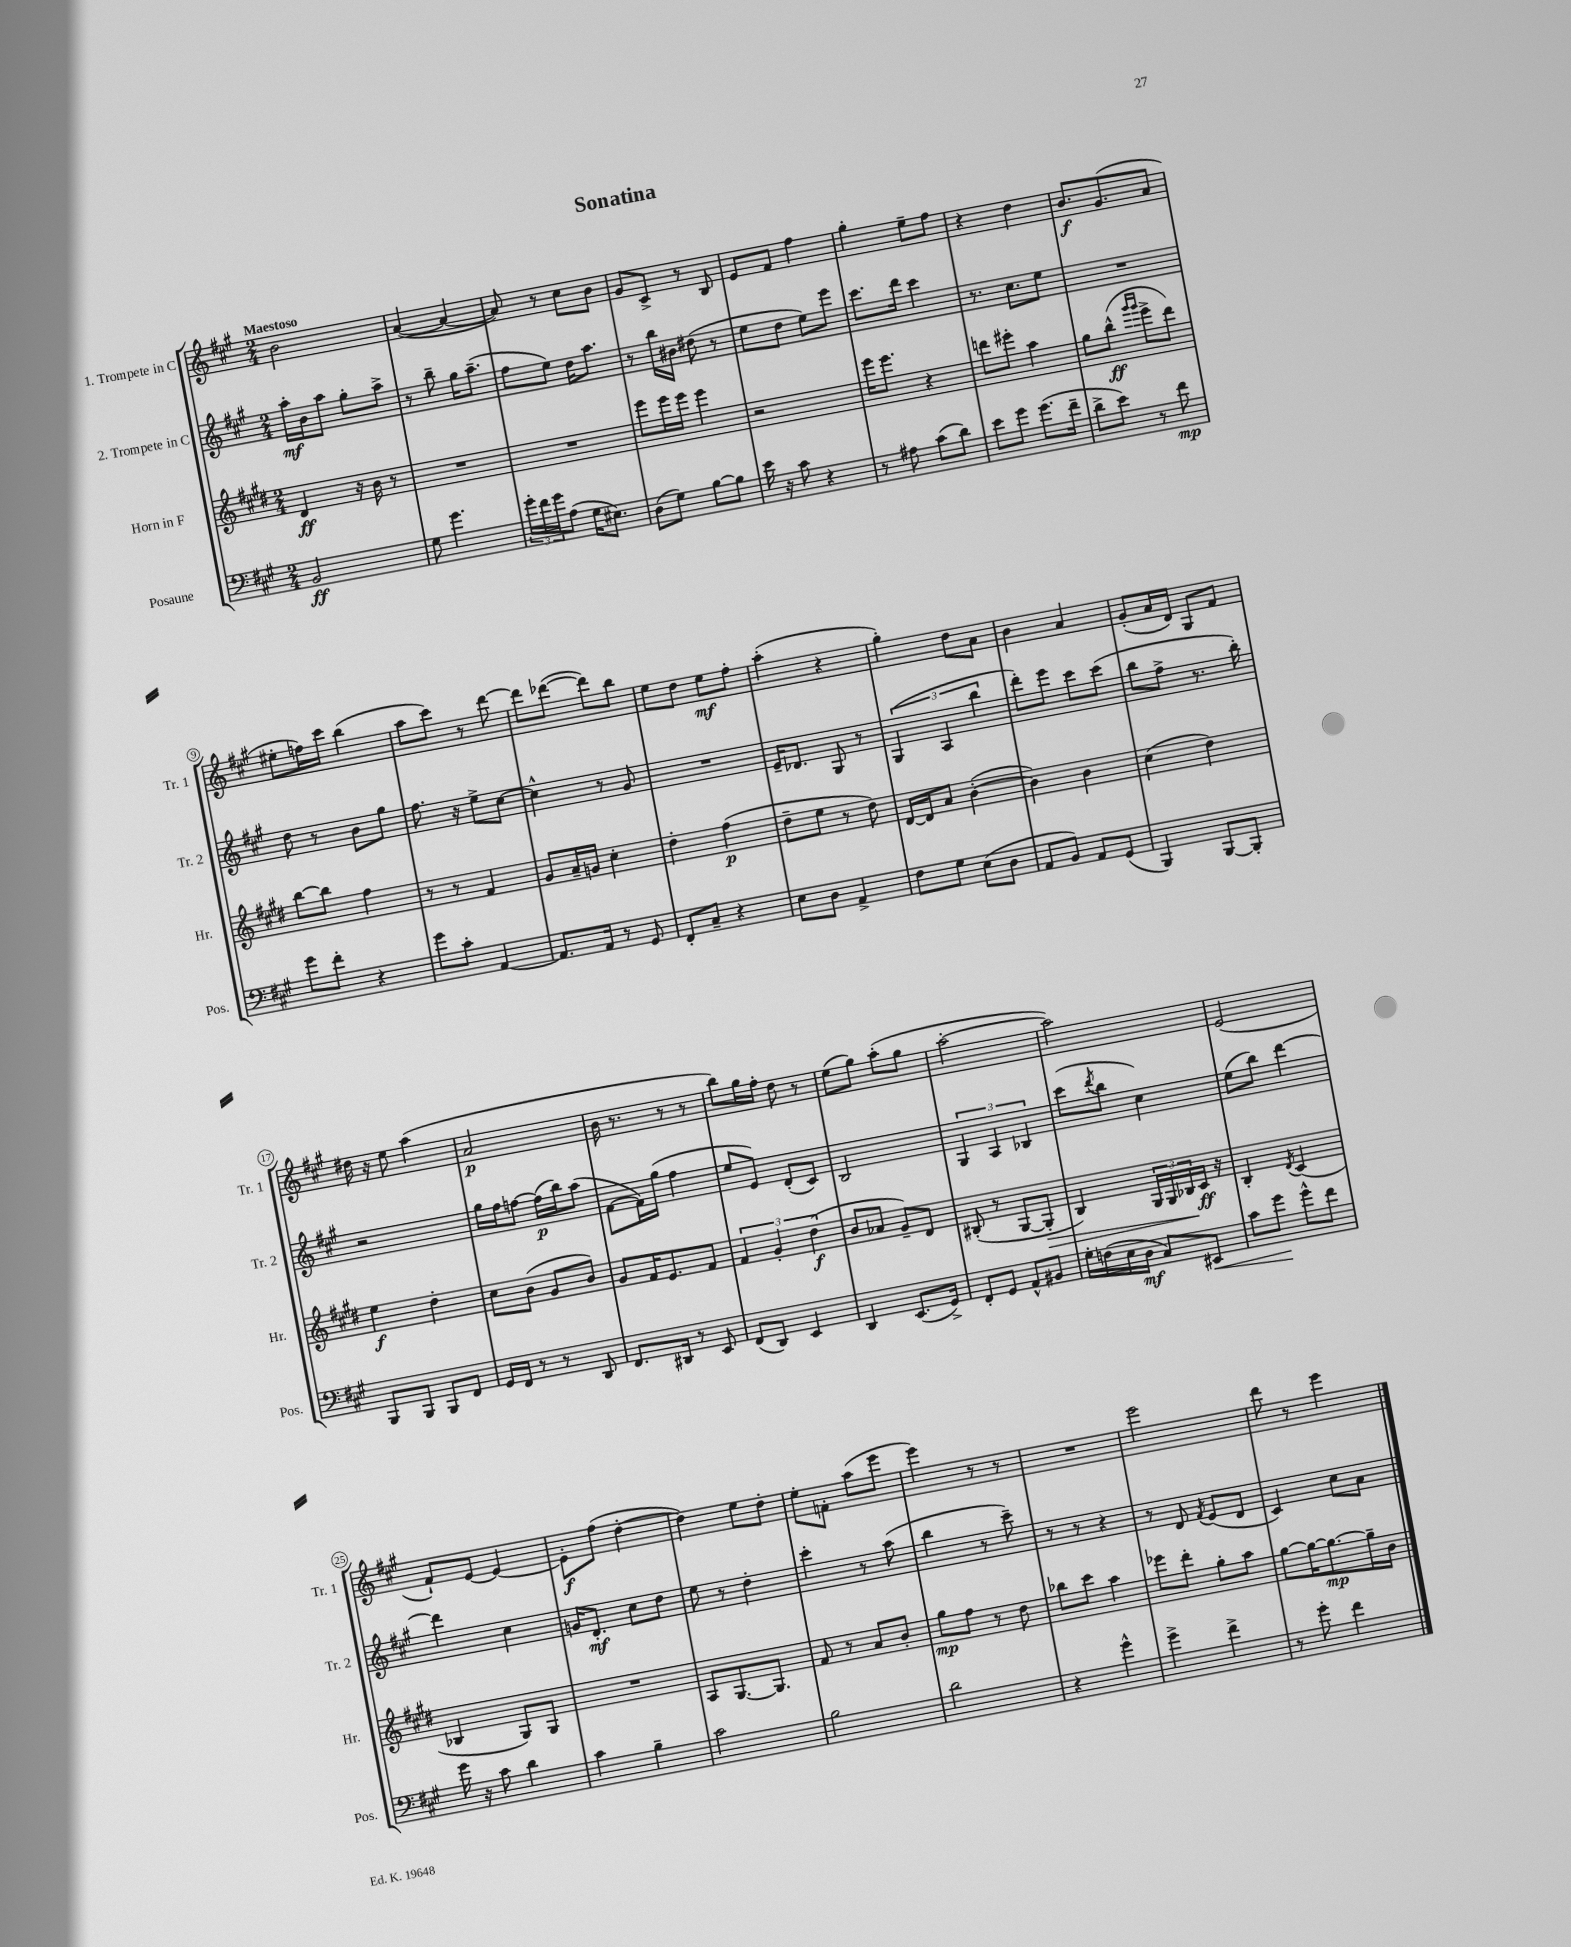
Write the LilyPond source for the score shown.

\header { title = "Sonatina" }
<<
\new StaffGroup <<
\new Staff = "s0" \with { instrumentName = "1. Trompete in C" shortInstrumentName = "Tr. 1" } {
    \clef treble \key a \major \numericTimeSignature \time 2/4 \tempo "Maestoso"
    b'2 |
    a'4~( a'4~ |
    a'8) r8 cis''8 b'8 |
    gis'8 cis'8-> r8 b8 |
    e'8 fis'8 fis''4 |
    gis''4-. e''8-- fis''8 |
    r4 d''4 |
    b'8.\f gis'8.( a'8 |
    eis''8-. f''16) cis'''16 b''4( |
    a''8 cis'''8) r8 d'''8~ |
    d'''8 des'''8~( des'''8) b''8 |
    e''8 d''8 e''8\mf fis''8-. |
    a''4-.( r4 |
    gis''4-.) d''8 a'8 |
    b'4 a'4 |
    gis'8-.( a'16 d'16) gis8 fis'8 |
    dis''16 r16 e''8 a''4( |
    a'2\p |
    b'16 r8. r8 r8 |
    b''8) gis''16 fis''16-. d''8 r8 |
    e''8( gis''8) a''8-.( gis''8 |
    a''2~-. |
    a''2) |
    e'2( |
    fis'8-!) e'8~ e'4~ |
    e'8-.\f fis''8( d''4~-. |
    d''4) e''8 d''8-. |
    e''8-. f'8-. a''8( e'''8 |
    e'''4) r8 r8 |
    R2 |
    e'''2 |
    d'''8 r8 e'''4 \bar "|." |
}
\new Staff = "s1" \with { instrumentName = "2. Trompete in C" shortInstrumentName = "Tr. 2" } {
    \clef treble \key a \major \numericTimeSignature \time 2/4
    a''16-.\mf b'16 a''8 gis''8-. a''8-> |
    r8 b''8-- gis''16 a''8.--( |
    fis''8 e''8) d''16 a''8. |
    r8 b''16 bis'16 dis''8( r8 |
    e''8 d''8 e''8) e'''8 |
    cis'''8. d'''16 cis'''4 |
    r8. cis''8. e''8 |
    R2 |
    d''8 r8 b'8 gis''8 |
    fis''8. r16 e''8-> cis''8~ |
    cis''4-^ r8 gis'8 |
    R2 |
    e'16-- des'8. gis8 r8 |
    \tuplet 3/2 { gis4( a4 b''4 } |
    d'''8-.) e'''8 cis'''8 cis'''8( |
    b''8 fis''8-> r8. b''16-.) |
    r2 |
    gis''16 fis''16 f''8~ f''16\p( b''16) a''8( |
    fis'8~ fis'16) gis''16( fis''4 |
    e''8 e'8) d'8-.( cis'8) |
    b2 |
    \tuplet 3/2 { gis4 a4 bes4 } |
    cis'''8( \acciaccatura { d'''8 } b''8 cis''4) |
    e''8( b''8) d'''4~ |
    d'''4 cis''4 |
    g'16 d'8.-.\mf cis''8 d''8 |
    e''8 r8 d''4-. |
    cis'''4-. r8 a''8( |
    b''4 r8 cis'''8--) |
    r8 r8 r4 |
    r8 d'8 \acciaccatura { fis'8 } e'8( d'8 |
    cis'4) cis''8 a'8 \bar "|." |
}
\new Staff = "s2" \with { instrumentName = "Horn in F" shortInstrumentName = "Hr." } {
    \clef treble \key e \major \numericTimeSignature \time 2/4
    dis'4\ff r16 b'16 r8 |
    R2 |
    R2 |
    e'''8 e'''16 e'''16 e'''4 |
    r2 |
    e'''16 e'''8. r4 |
    d'''8 eis'''8-. a''4 |
    gis''8 b''8-^\ff( \grace { gis'''16 gis'''16 } e'''8-> dis'''8) |
    b''8~ b''8 fis''4 |
    r8 r8 fis'4 |
    gis'8 a'16-- g'16 cis''4-. |
    dis''4-. fis''4\p( |
    dis''8-- e''8 r8 dis''8) |
    dis'16~ dis'16 a'8 b'4~-.( |
    b'4) b'4 |
    cis''4( dis''4) |
    e''4\f dis''4-. |
    cis''8 b'8( gis'8 b'8) |
    gis'8 fis'16 e'8. fis'8 |
    \tuplet 3/2 { fis'4 gis'4-. dis''4\f( } |
    b'8 aes'8 gis'8--) dis'8 |
    bis8-.( r8 gis8~ gis8-.\> |
    b4) \tuplet 3/2 { gis16 gis16 bes16\! } cis'16\ff r16 |
    b4-. \acciaccatura { dis'8 } cis'4( |
    bes4 gis8) gis8 |
    R2 |
    a8 gis8.~ gis8. |
    fis'8 r8 a'8 b'8-. |
    gis''8\mp fis''8 r8 dis''8 |
    bes''8 cis'''8 a''4 |
    ees'''8 dis'''8-. gis''8-. a''8 |
    gis''8~ gis''16~ gis''8.~\mp gis''16-- b'16 \bar "|." |
}
\new Staff = "s3" \with { instrumentName = "Posaune" shortInstrumentName = "Pos." } {
    \clef bass \key a \major \numericTimeSignature \time 2/4
    b,2\ff |
    gis8 gis'4. |
    \tuplet 3/2 { gis'16-. fis'16 gis'16 } a8( gis16 eis8.) |
    d8( gis8) b8~ b8 |
    e'16 r16 cis'8 r4 |
    r8 ais8 cis'8( d'8) |
    e'8 gis'8 gis'8.( fis'16-- |
    d'8-> e'8) r8 fis'8\mp |
    gis'8 fis'8-. r4 |
    gis'8 cis'8-. a,4~ |
    a,8. a,16 r8 gis,8 |
    fis,8-. cis8-- r4 |
    e8 d8 a,4-> |
    fis8 gis8 e8( d8 |
    a,8 b,8) a,8 gis,8( |
    b,,4) b,,8~ b,,8-. |
    b,,8 b,,8 b,,8 fis,8 |
    gis,16 fis,16 r8 r8 d,8 |
    fis,8. dis,16 r8 e,8 |
    fis,8( d,8) e,4 |
    d,4 e,8.( gis,16->) |
    fis,8-. gis,8 a,8-^ bis,8 |
    gis16-. f16( e16 d16\mf cis8) eis,8\< |
    cis'8 gis'8\! gis'8-^ fis'8 |
    gis'16 r16 cis'8 d'4 |
    cis'4 b4-- |
    cis'2 |
    b2 |
    d'2 |
    r4 gis'4-^ |
    gis'4-> fis'4-> |
    r8 gis'8-. fis'4 \bar "|." |
}
>>
>>
\layout { \context { \Score \override BarNumber.stencil = #(make-stencil-circler 0.1 0.3 ly:text-interface::print) } }
